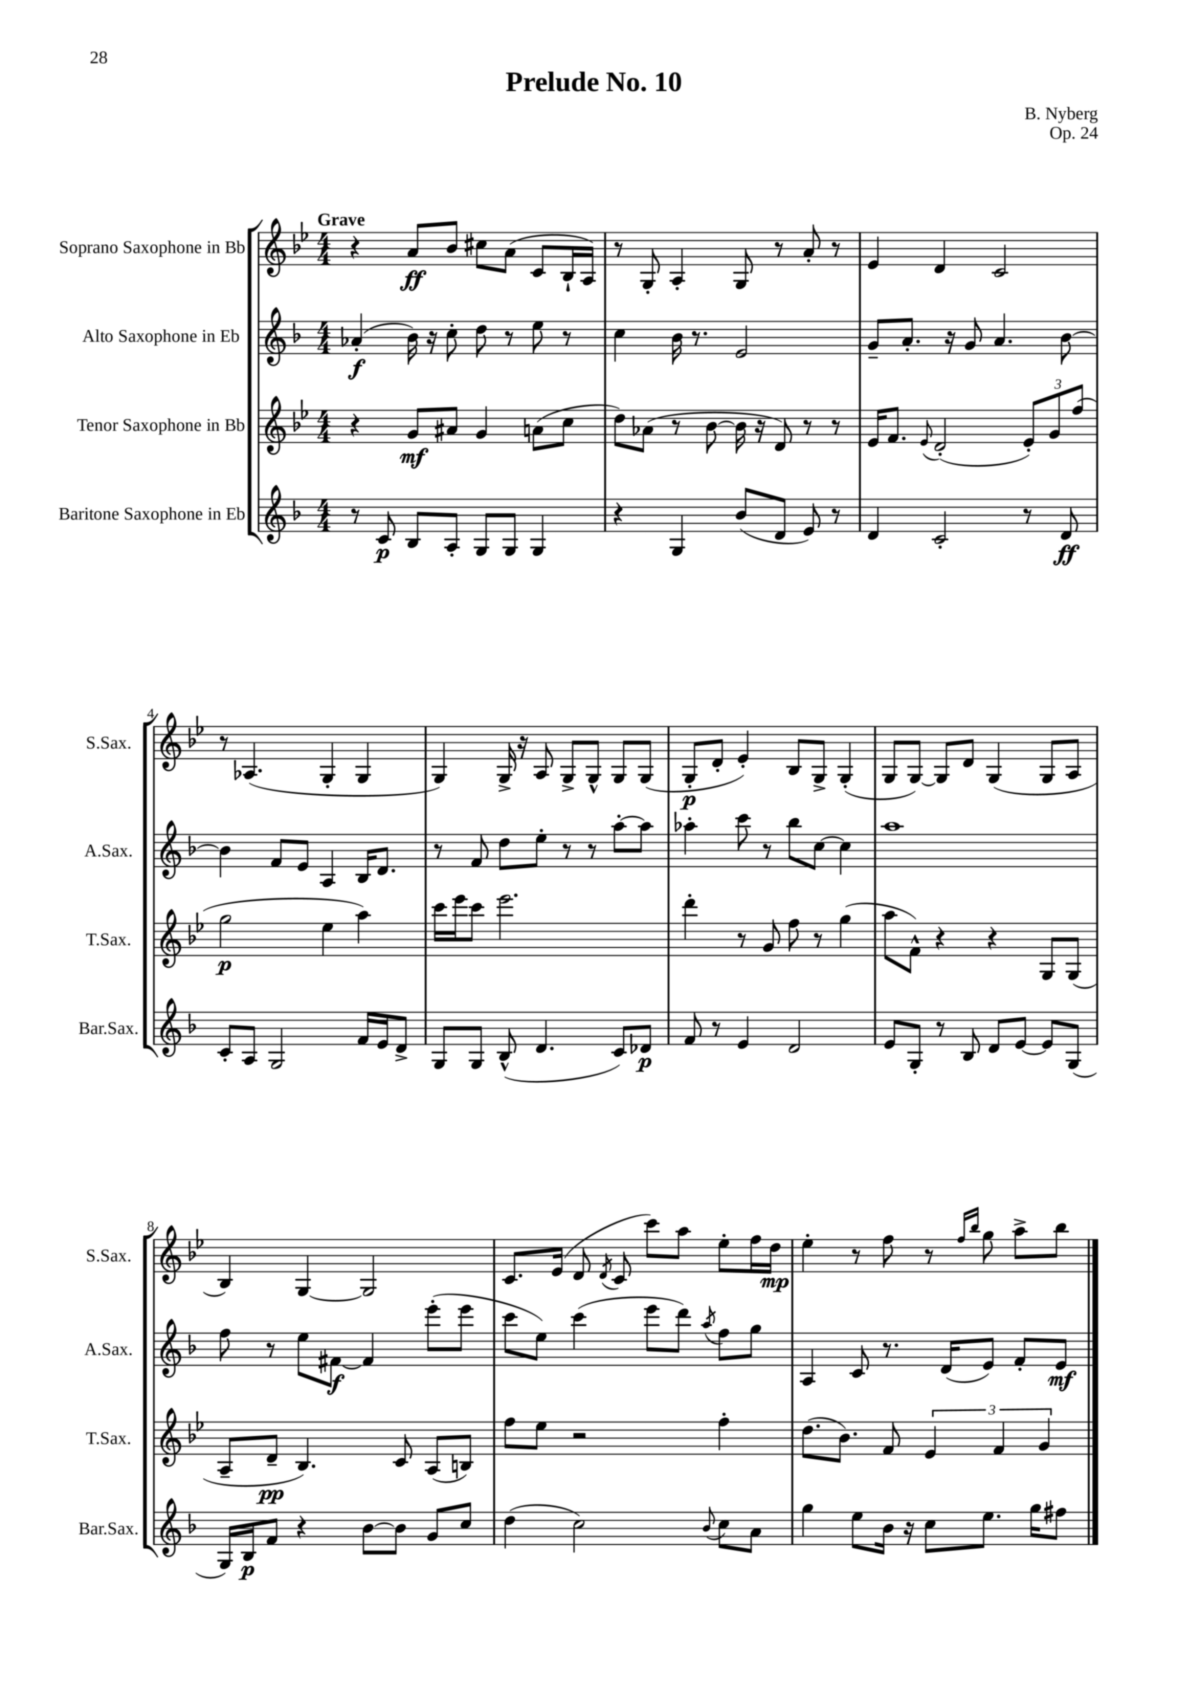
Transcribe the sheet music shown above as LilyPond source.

\header { title = "Prelude No. 10" composer = "B. Nyberg" opus = "Op. 24" }
<<
\new StaffGroup <<
\new Staff = "s0" \with { instrumentName = "Soprano Saxophone in Bb" shortInstrumentName = "S.Sax." } {
    \clef treble \key bes \major \numericTimeSignature \time 4/4 \tempo "Grave"
    \autoBeamOff r4 a'8[\ff bes'8] cis''8[ a'8]( c'8[ bes16-! a16]) |
    r8 g8-. a4-. g8 r8 a'8-. r8 |
    ees'4 d'4 c'2 |
    r8 aes4.( g4-. g4 |
    g4) g16-> r16 a8 g8[-> g8]-^ g8[ g8]( |
    g8[-.\p d'8]-. ees'4-.) bes8[ g8]-> g4-.( |
    g8[ g8]~) g8[ d'8] g4( g8[ a8] |
    bes4) g4~ g2 |
    c'8.[ ees'16]( d'8 \acciaccatura { d'8 } c'8 c'''8[) a''8] ees''8[-. f''16 d''16]\mp |
    ees''4-. r8 f''8 r8 \grace { f''16[ bes''16] } g''8 a''8[-> bes''8] \bar "|." |
}
\new Staff = "s1" \with { instrumentName = "Alto Saxophone in Eb" shortInstrumentName = "A.Sax." } {
    \clef treble \key f \major \numericTimeSignature \time 4/4
    \autoBeamOff aes'4-.\f( bes'16) r16 c''8-. d''8 r8 e''8 r8 |
    c''4 bes'16 r8. e'2 |
    g'8[-- a'8.]-. r16 g'8 a'4. bes'8~ |
    bes'4 f'8[ e'8] a4 bes16[ d'8.] |
    r8 f'8 d''8[ e''8]-. r8 r8 a''8[~-. a''8] |
    aes''4-. c'''8 r8 bes''8[ c''8]~ c''4 |
    a''1 |
    f''8 r8 e''8[ fis'8]~\f fis'4 e'''8[-.( e'''8] |
    c'''8[ e''8]) c'''4( e'''8[ d'''8]) \acciaccatura { a''8 } f''8[ g''8] |
    a4 c'8 r8. d'16[( e'8]) f'8[-. e'8]\mf \bar "|." |
}
\new Staff = "s2" \with { instrumentName = "Tenor Saxophone in Bb" shortInstrumentName = "T.Sax." } {
    \clef treble \key bes \major \numericTimeSignature \time 4/4
    \autoBeamOff r4 g'8[\mf ais'8] g'4 a'8[( c''8] |
    d''8[) aes'8]( r8 bes'8~ bes'16 r16 d'8) r8 r8 |
    ees'16[ f'8.] \appoggiatura { ees'8 } d'2-.( \tuplet 3/2 { ees'8[-.) g'8 f''8]( } |
    g''2\p ees''4 a''4) |
    c'''16[ ees'''16 c'''8] ees'''2. |
    d'''4-. r8 g'8 f''8 r8 g''4( |
    a''8[ f'8]-^) r4 r4 g8[ g8]( |
    a8[-- d'8]--\pp bes4.) c'8 a8[( b8]) |
    f''8[ ees''8] r2 f''4-. |
    d''8.[( bes'8.]) f'8 \tuplet 3/2 { ees'4 f'4 g'4 } \bar "|." |
}
\new Staff = "s3" \with { instrumentName = "Baritone Saxophone in Eb" shortInstrumentName = "Bar.Sax." } {
    \clef treble \key f \major \numericTimeSignature \time 4/4
    \autoBeamOff r8 c'8\p bes8[ a8]-. g8[ g8] g4 |
    r4 g4 bes'8[( d'8] e'8) r8 |
    d'4 c'2-. r8 d'8\ff |
    c'8[-. a8] g2 f'16[ e'16 d'8]-> |
    g8[ g8] bes8-^( d'4. c'8[) des'8]\p |
    f'8 r8 e'4 d'2 |
    e'8[ g8]-. r8 bes8 d'8[ e'8]~ e'8[ g8]( |
    g16[) bes16\p f'8] r4 bes'8[~ bes'8] g'8[ c''8] |
    d''4( c''2) \appoggiatura { bes'8 } c''8[ a'8] |
    g''4 e''8[ bes'16] r16 c''8[ e''8.] g''16[ fis''8] \bar "|." |
}
>>
>>
